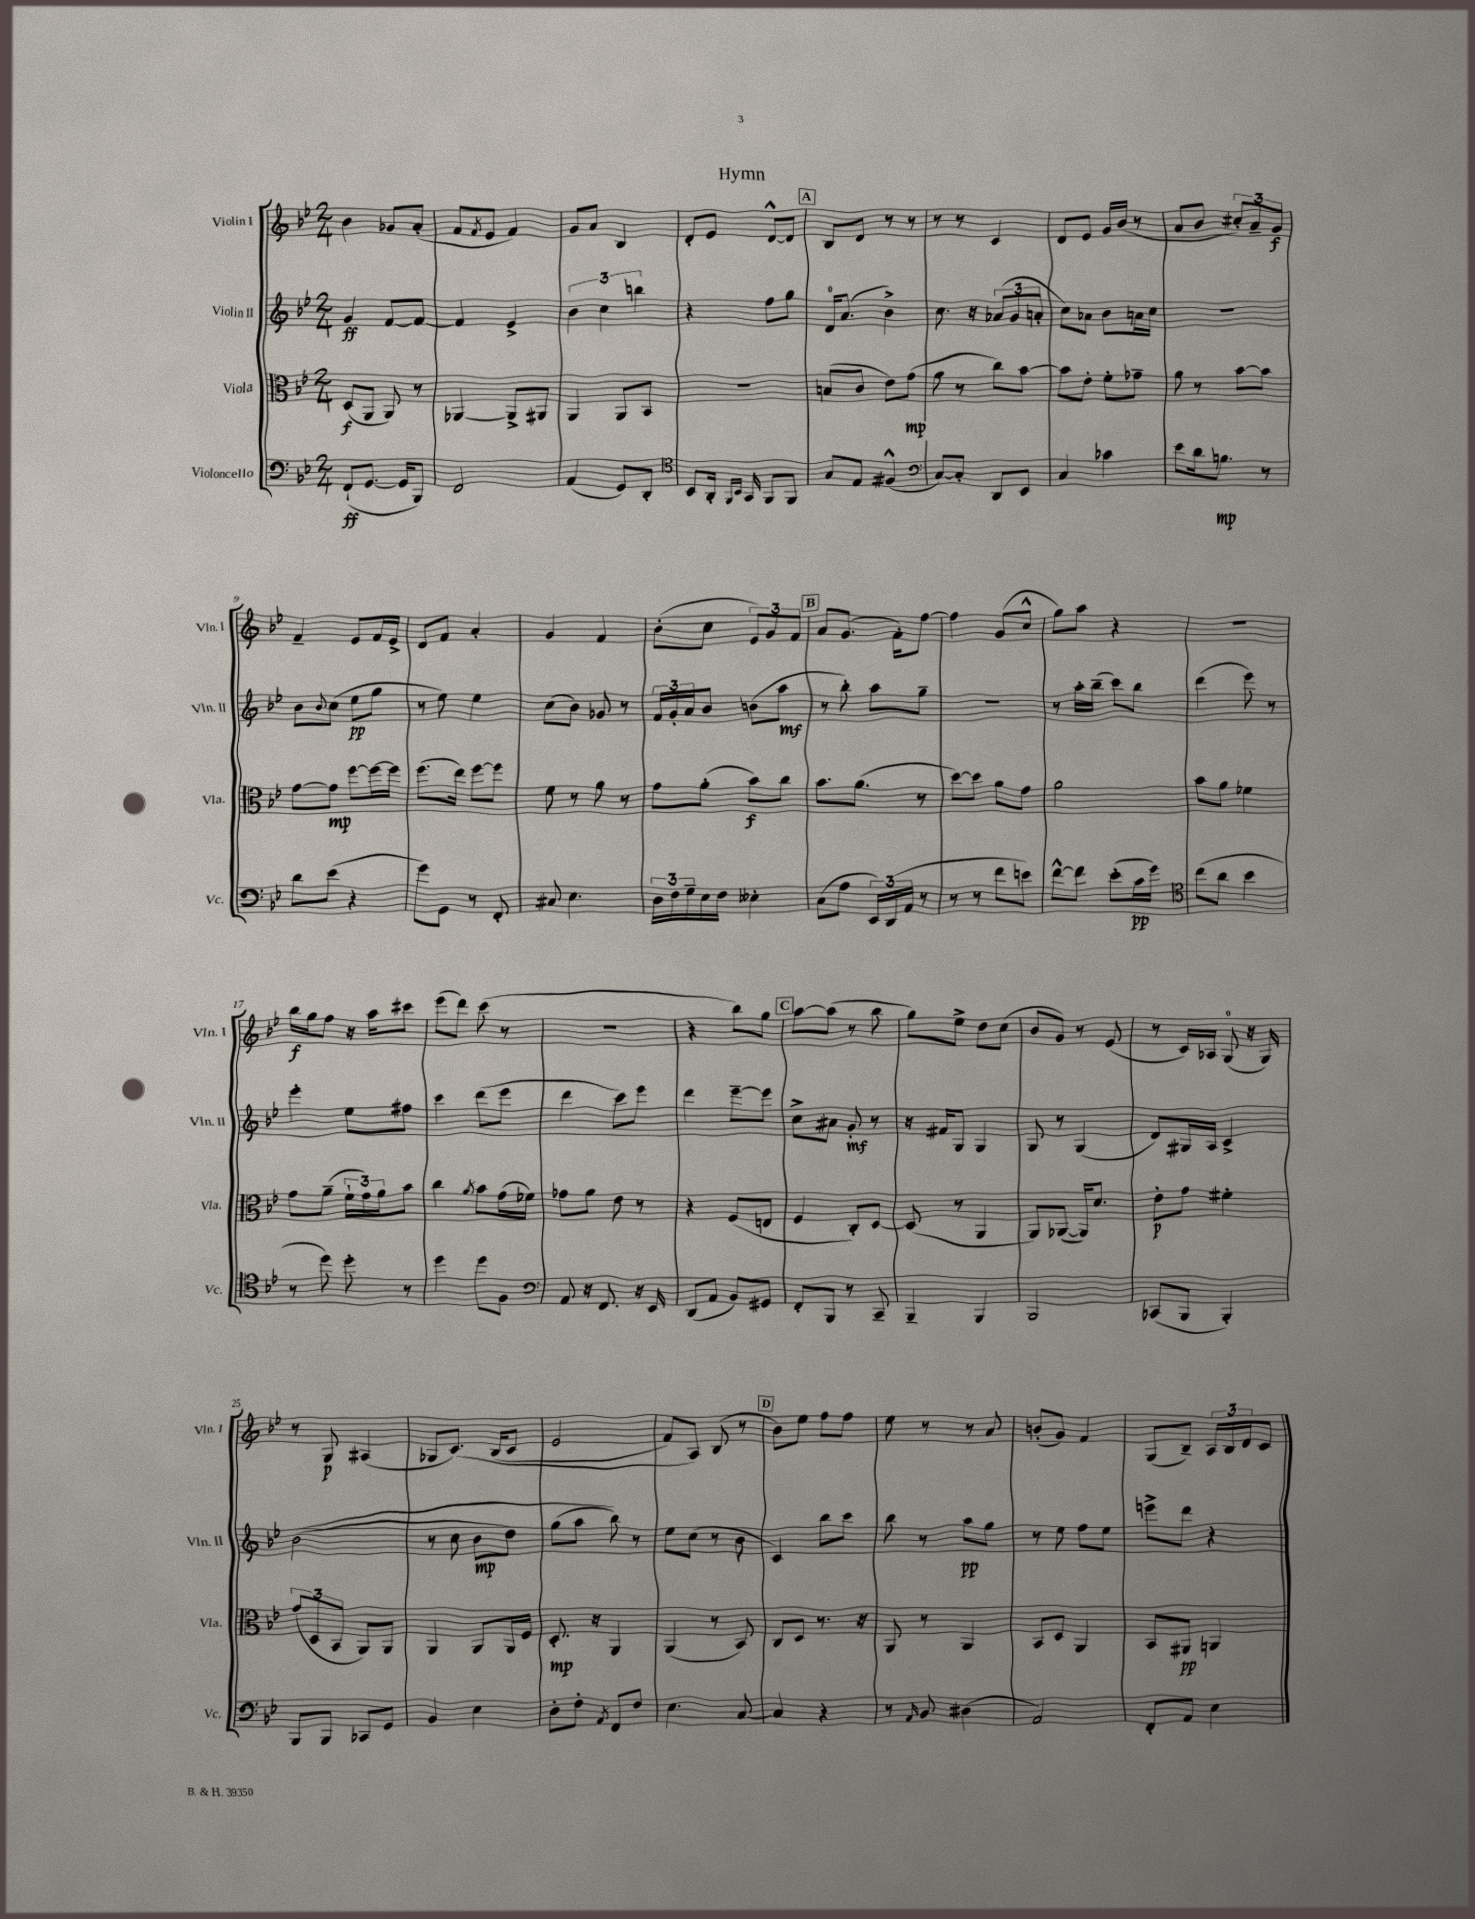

**kern	**dynam	**kern	**dynam	**kern	**dynam	**kern	**dynam
*part4	*part4	*part3	*part3	*part2	*part2	*part1	*part1
*staff4	*staff4	*staff3	*staff3	*staff2	*staff2	*staff1	*staff1
*I"Violoncello	*	*I"Viola	*	*I"Violin II	*	*I"Violin I	*
*I'Vc.	*	*I'Vla.	*	*I'Vln. II	*	*I'Vln. I	*
*clefF4	*	*clefC3	*	*clefG2	*	*clefG2	*
*k[b-e-]	*	*k[b-e-]	*	*k[b-e-]	*	*k[b-e-]	*
*M2/4	*	*M2/4	*	*M2/4	*	*M2/4	*
=1	=1	=1	=1	=1	=1	=1	=1
(8FF`/L	ff	(8D/L	f	4g/	ff	4b-\	.
[8.GG/J	.	8AA/J	.	.	.	.	.
.	.	8AA/)	.	[8f/L	.	8g-X/L	.
16GG/KL]	.	.	.	.	.	.	.
8BBB-/J)	.	8r	.	8f/J_	.	(8a'/J	.
=2	=2	=2	=2	=2	=2	=2	=2
2FF/	.	[4AA-X/	.	4f/]	.	8f/L	.
.	.	.	.	.	.	8qf/	.
.	.	.	.	.	.	8e-/J	.
.	.	8AA-^/L]	.	4e-^/	.	4f/)	.
.	.	8AA#X/J	.	.	.	.	.
=3	=3	=3	=3	=3	=3	=3	=3
(4AA/	.	4AA/	.	6b-\	.	8g/L	.
.	.	.	.	.	.	8a/J	.
.	.	.	.	6cc\	.	.	.
8GG/L)	.	8AA/L	.	.	.	4B-/	.
.	.	.	.	6bbn\	.	.	.
8DD'/J	.	8BB-/J	.	.	.	.	.
=4	=4	=4	=4	=4	=4	=4	=4
*clefC4	*	*	*	*	*	*	*
8BB-/L	.	2r	.	4r	.	8d'/L	.
16AA'/Jk	.	.	.	.	.	8e-/J	.
16qqFF/LL	.	.	.	.	.	.	.
16qqBB-/JJ	.	.	.	.	.	.	.
16GG/	.	.	.	.	.	.	.
8FF/L	.	.	.	8ff\L	.	[8d^^/L	.
8FF/J	.	.	.	8gg\J	.	8d/J]	.
!!LO:REH:place=s1:t=A
=5	=5	=5	=5	=5	=5	=5	=5
8G/L	.	(8Bn/L	.	16d/KL	.	8B-/L	.
.	.	.	.	(8.a/J	.	.	.
8E-/J	.	8c/J	.	.	.	8d/J	.
(4F#X^^/	.	8e-\L)	.	4b-^\)	.	8r	.
.	.	(8g\J	mp	.	.	8r	.
=6	=6	=6	=6	=6	=6	=6	=6
*clefF4	*	*	*	*	*	*	*
[8C/L)	.	8a\	.	8.cc\	.	8r	.
8C'/J]	.	8r	.	.	.	8r	.
.	.	.	.	16r	.	.	.
8DD/L	.	8cc\L)	.	(12a-X/L	.	4c/	.
.	.	.	.	12g/	.	.	.
8EE-/J	.	[8b-\J	.	.	.	.	.
.	.	.	.	12an'/J	.	.	.
=7	=7	=7	=7	=7	=7	=7	=7
4C/	.	8b-\L]	.	8cc\L)	.	8d/L	.
.	.	8e-'\J	.	8a-X\J	.	8e-/J	.
4c-X\	.	8f'\L	.	8b-\L	.	16g/LL	.
.	.	.	.	.	.	(16b-/JJ	.
.	.	8g-X~\J	.	16an\L	.	8r	.
.	.	.	.	16cc\JJ	.	.	.
=8	=8	=8	=8	=8	=8	=8	=8
8e-\L	.	8a\	.	2r	.	8a/L	.
16d\k	.	8r	.	.	.	8b-/J	.
8.Bn\J	mp	.	.	.	.	.	.
.	.	[8b-\L	.	.	.	12cc#X'/L)	.
.	.	.	.	.	.	12a~/	.
8r	.	8b-\J]	.	.	.	.	.
.	.	.	.	.	.	12g/J	f
!!LO:LB:g=z
=9	=9	=9	=9	=9	=9	=9	=9
8d\L	.	[8g\L	.	8b-\L	.	4f~/	.
.	.	.	.	8qqb-/	.	.	.
(8e-\J	.	8g\J]	mp	(8cc\J	.	.	.
4r	.	[8ff\L	.	8ee-\L	pp	8e-/L	.
.	.	16ff\L_	.	8gg\J	.	16f/L	.
.	.	16ff\JJ]	.	.	.	16e-^/JJ	.
=10	=10	=10	=10	=10	=10	=10	=10
8g\L)	.	(8.ff\L	.	8r	.	8d/L	.
8GG\J	.	.	.	8ee-\)	.	8f/J	.
.	.	16ee-\Jk)	.	.	.	.	.
8r	.	[8ff\L	.	4ee-\	.	4a'/	.
8FF'/	.	8ff\J]	.	.	.	.	.
=11	=11	=11	=11	=11	=11	=11	=11
8C#X/	.	8f\	.	(8cc\L	.	4g/	.
4.E-\	.	8r	.	8b-\J)	.	.	.
.	.	8a\	.	8g-X/	.	4f/	.
.	.	8r	.	8r	.	.	.
=12	=12	=12	=12	=12	=12	=12	=12
24D\LL	.	8g\L	.	24f/LL	.	(8b-'\L	.
24F\	.	.	.	24g'/	.	.	.
24G~\	.	.	.	24a/J	.	.	.
16E-\	.	(8a'\J	.	8b-/J	.	8cc\J	.
16F\JJ	.	.	.	.	.	.	.
4E--X'\	.	8b-\L)	f	(8bn\L	.	12e-/L)	.
.	.	.	.	.	.	12g/	.
.	.	8cc\J	.	8aa\J	mf	.	.
.	.	.	.	.	.	12f/J	.
!!LO:REH:place=s1:t=B
=13	=13	=13	=13	=13	=13	=13	=13
(8C\L	.	8.b-\L	.	8r	.	8a/L	.
8A\J	.	.	.	8bb-'\)	.	(8.g/J	.
.	.	(8.a\J	.	.	.	.	.
24EE-/LL)	.	.	.	8aa\L	.	.	.
(24DD/	.	.	.	.	.	.	.
.	.	.	.	.	.	16f'\KL)	.
24AA/JJ	.	.	.	.	.	.	.
8r	.	8r	.	8gg~\J	.	[8ff\J	.
=14	=14	=14	=14	=14	=14	=14	=14
8r	.	[8dd\L)	.	2r	.	4ff\]	.
8r	.	8dd\J]	.	.	.	.	.
8f\L	.	8a\L	.	.	.	(8g/L	.
8en\J)	.	8g\J	.	.	.	8cc^^/J	.
=15	=15	=15	=15	=15	=15	=15	=15
[8f^^\L	.	2a\	.	8r	.	8gg\L)	.
8f\J]	.	.	.	16aa'\LL	.	8aa\J	.
.	.	.	.	(16bb-~\JJ	.	.	.
(8e-'\L	.	.	.	8ccc\L)	.	4r	.
16c\L	pp	.	.	8bb-\J	.	.	.
16g\JJ)	.	.	.	.	.	.	.
=16	=16	=16	=16	=16	=16	=16	=16
*clefC4	*	*	*	*	*	*	*
(8cc\L	.	8b-\L	.	(4ddd\	.	2r	.
8a\J	.	8a\J	.	.	.	.	.
4b-\	.	4f-X\	.	8eee-\)	.	.	.
.	.	.	.	8r	.	.	.
!!LO:LB:g=z
=17	=17	=17	=17	=17	=17	=17	=17
8r	.	8g\L	.	4eee-'\	.	16bb-\LL	f
.	.	.	.	.	.	16gg\J	.
8dd\)	.	(8a~\J	.	.	.	8ff\J	.
8dd'\	.	24f`\LL	.	8ee-\L	.	16r	.
.	.	24g\)	.	.	.	.	.
.	.	.	.	.	.	16aa\KL	.
.	.	24a\J	.	.	.	.	.
8r	.	8b-\J	.	8ff#X\J	.	8ccc#X\J	.
=18	=18	=18	=18	=18	=18	=18	=18
4dd\	.	4cc\	.	4ccc\	.	(8eee-\L	.
.	.	.	.	.	.	8ddd\J)	.
.	.	8qa/	.	.	.	.	.
8dd\L	.	8b-\L	.	(8ddd\L	.	(8ccc\	.
8F\J	.	(16g\L	.	8eee-\J	.	8r	.
.	.	16f-X\JJ)	.	.	.	.	.
=19	=19	=19	=19	=19	=19	=19	=19
*clefF4	*	*	*	*	*	*	*
8AA/	.	8g-X\L	.	4ddd\	.	2r	.
16r	.	8a\J	.	.	.	.	.
8.FF/	.	.	.	.	.	.	.
.	.	8e-\	.	8ccc\L)	.	.	.
16r	.	8r	.	8eee-\J	.	.	.
16EE-/	.	.	.	.	.	.	.
=20	=20	=20	=20	=20	=20	=20	=20
(8DD/L	.	4r	.	4ddd\	.	4r	.
8AA/J	.	.	.	.	.	.	.
8BB-/L)	.	(8F/L	.	[8eee-~\L	.	8bb-\L)	.
8GG#X/J	.	8En/J	.	8eee-\J]	.	8gg\J	.
!!LO:REH:place=s1:t=C
=21	=21	=21	=21	=21	=21	=21	=21
8FF'/L	.	4F/	.	8cc^\L	.	[8aa\L	.
8BBB-/J	.	.	.	8a#X\J	.	(8aa\J]	.
8r	.	8C'/L)	.	8g'/	mf	8r	.
8CC~/	.	[8D/J	.	8r	.	8bb-\	.
=22	=22	=22	=22	=22	=22	=22	=22
4BBB-~/	.	(8D/]	.	16r	.	8gg\L)	.
.	.	.	.	16f#X/KL	.	.	.
.	.	8r	.	8G/J	.	8ee-^\J	.
4BBB-/	.	4AA/	.	4G/	.	8dd\L	.
.	.	.	.	.	.	(8cc\J	.
=23	=23	=23	=23	=23	=23	=23	=23
2BBB-/	.	8AA/L)	.	8G/	.	8b-/L	.
.	.	([8AA-X/J	.	8r	.	8g/J)	.
.	.	16AA-/KL])	.	(4G/	.	8r	.
.	.	8.d/J	.	.	.	.	.
.	.	.	.	.	.	(8e-/	.
=24	=24	=24	=24	=24	=24	=24	=24
(8CC-X/L	.	8e-'\L	p	8d/L)	.	8r	.
8BBB-/J	.	8g\J	.	16G#X/L	.	16c/LL)	.
.	.	.	.	16A/JJ	.	16A-X/JJ	.
4BBB-'/)	.	4f#X'\	.	4c^/	.	(8G/	.
.	.	.	.	.	.	16r	.
.	.	.	.	.	.	16G/)	.
!!LO:LB:g=z
=25	=25	=25	=25	=25	=25	=25	=25
8BBB-/L	.	(12g/L	.	((2b-\	.	8r	.
.	.	12D/	.	.	.	.	.
8BBB-/J	.	.	.	.	.	8G/	p
.	.	12BB-/J	.	.	.	.	.
8CC-X/L	.	8AA/L)	.	.	.	(4A#X/	.
8GG/J	.	8AA/J	.	.	.	.	.
=26	=26	=26	=26	=26	=26	=26	=26
4BB-/	.	4AA/	.	8r	.	8G-X/L	.
.	.	.	.	8cc\	.	(8.c/J)	.
4E-\	.	8AA/L	.	8b-\L	mp	.	.
.	.	.	.	.	.	(16B-/KL	.
.	.	16AA/L	.	8dd\J)	.	8c/J	.
.	.	16F/JJ	.	.	.	.	.
=27	=27	=27	=27	=27	=27	=27	=27
8D'\L	.	8.D'/	mp	(8gg\L	.	2e-/	.
8F'\J	.	.	.	8aa\J	.	.	.
.	.	16r	.	.	.	.	.
8qAA/	.	.	.	.	.	.	.
8FF/L	.	4AA/	.	8bb-\))	.	.	.
8F/J	.	.	.	8r	.	.	.
=28	=28	=28	=28	=28	=28	=28	=28
4.E-\	.	(4AA/	.	8ee-\L	.	8f/L)	.
.	.	.	.	(8cc\J	.	8A/J)	.
.	.	8r	.	8r	.	(8B-/	.
[8C/	.	8BB-/)	.	8b-\	.	8r	.
!!LO:REH:place=s1:t=D
=29	=29	=29	=29	=29	=29	=29	=29
4C/]	.	8C/L	.	4c/)	.	8b-\L)	.
.	.	8D/J	.	.	.	8ee-\J	.
4r	.	8.r	.	8bb-\L	.	8ff\L	.
.	.	.	.	8ccc\J	.	8ff\J	.
.	.	16r	.	.	.	.	.
=30	=30	=30	=30	=30	=30	=30	=30
8r	.	8AA/	.	8bb-\	.	8ee-\	.
16qqAA/	.	.	.	.	.	.	.
8BB-/	.	8r	.	8r	.	8r	.
(4D#X\	.	4AA/	.	8aa\L	pp	8r	.
.	.	.	.	8gg\J	.	8a/	.
=31	=31	=31	=31	=31	=31	=31	=31
2AA/)	.	8BB-/L	.	8r	.	(8bn'/L	.
.	.	8D/J	.	8ee-\	.	8g/J)	.
.	.	4AA/	.	8ff\L	.	4f/	.
.	.	.	.	8ee-\J	.	.	.
=32	=32	=32	=32	=32	=32	=32	=32
8FF'/L	.	8BB-/L	.	8eeen^\L	.	(8G/L	.
8AA/J	.	8AA#X/J	pp	8ddd\J	.	8B-~/J)	.
4E-\	.	4AAn/	.	4r	.	24A/LL	.
.	.	.	.	.	.	24B-/	.
.	.	.	.	.	.	24d/J	.
.	.	.	.	.	.	8c/J	.
==	==	==	==	==	==	==	==
*-	*-	*-	*-	*-	*-	*-	*-
